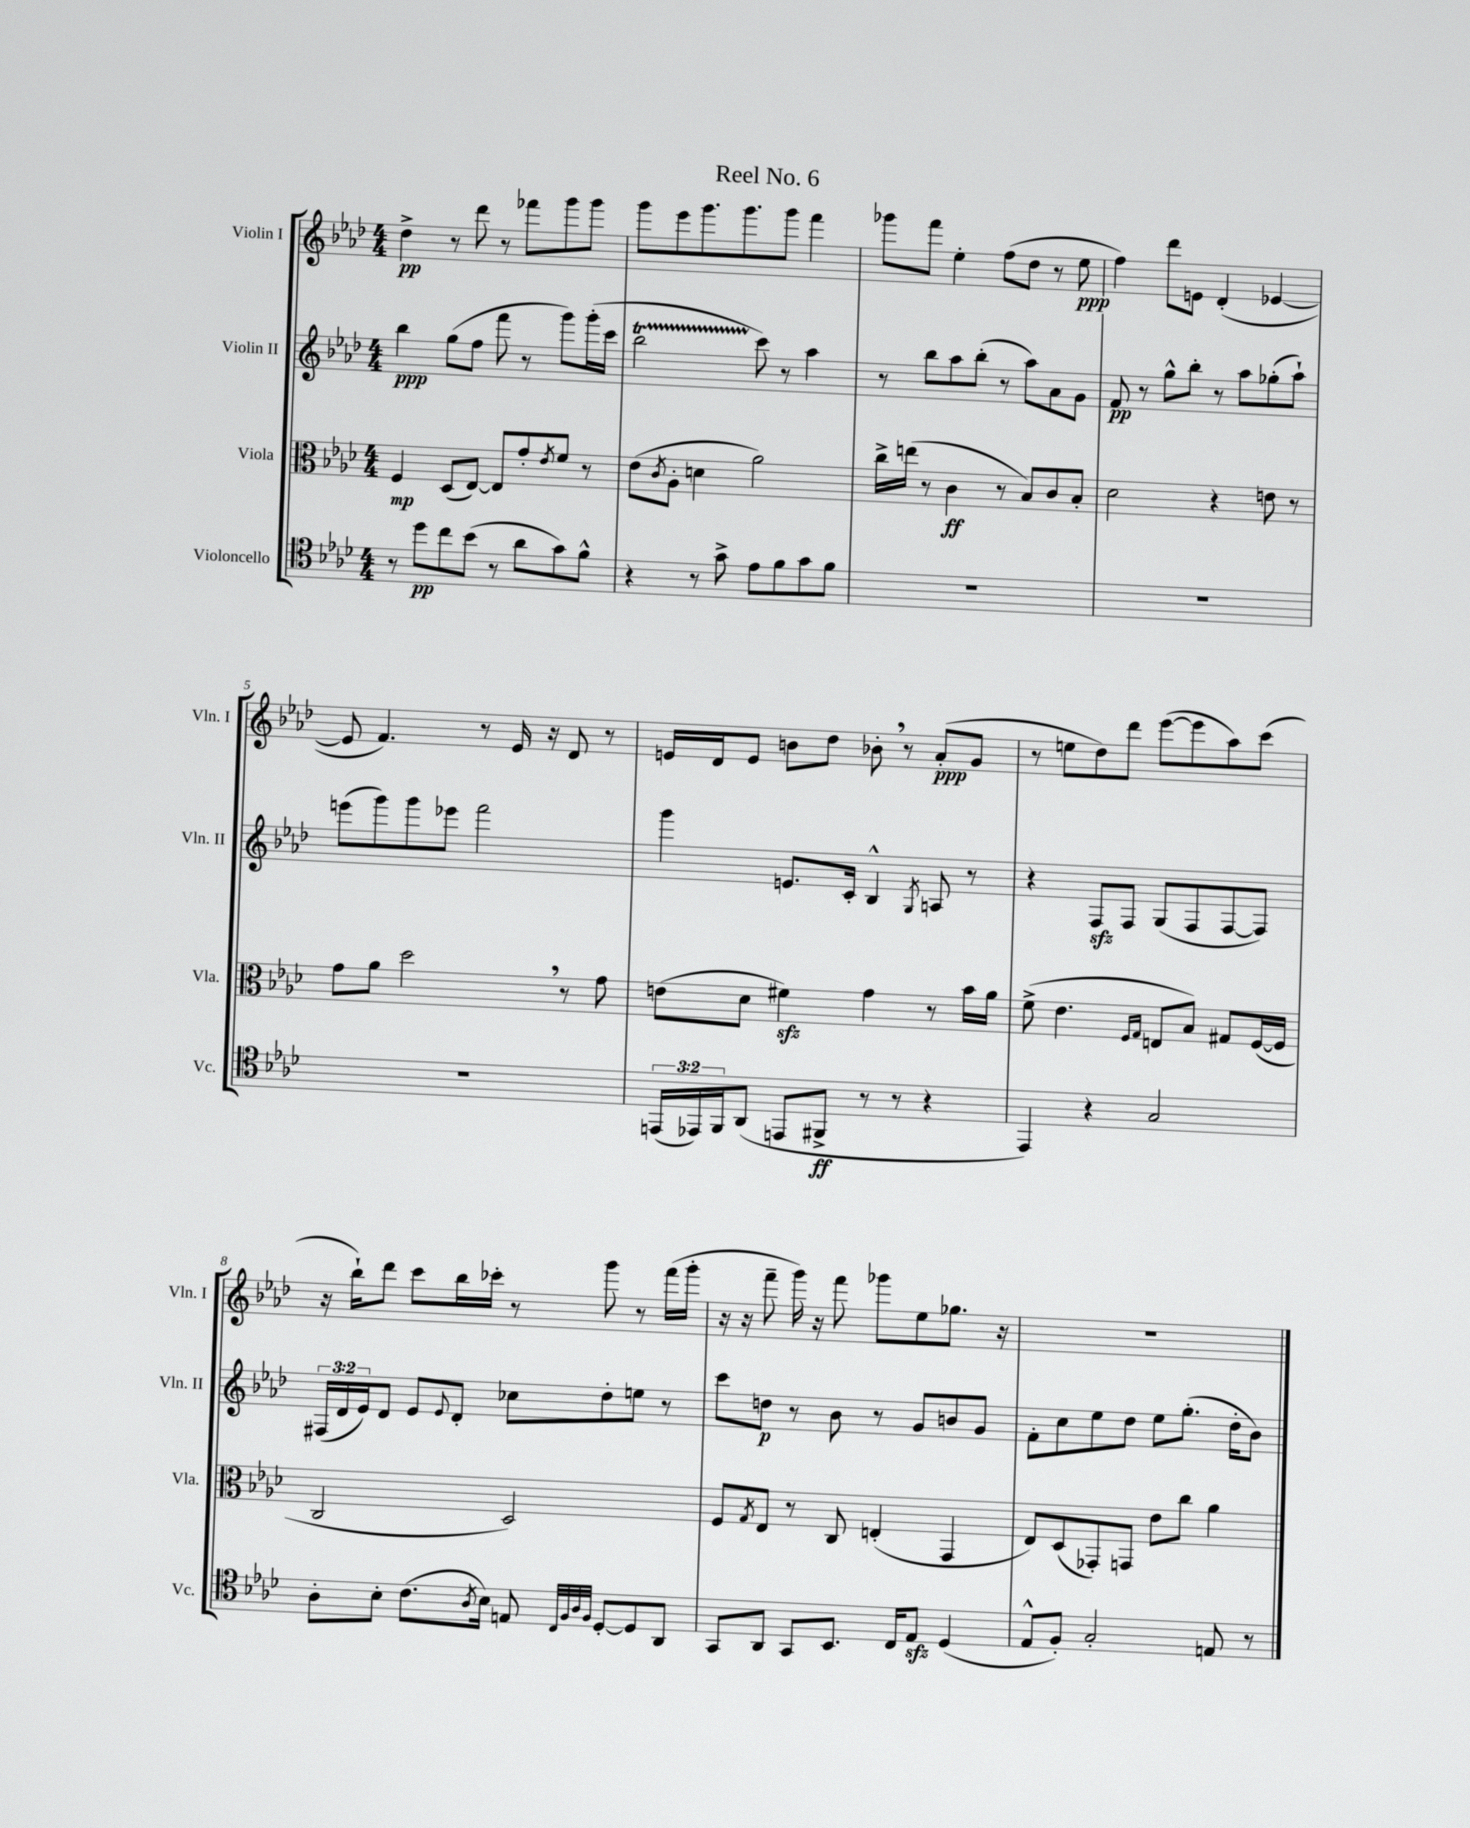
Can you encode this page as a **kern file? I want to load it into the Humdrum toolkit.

**kern	**dynam	**kern	**dynam	**kern	**dynam	**kern	**dynam
*part4	*part4	*part3	*part3	*part2	*part2	*part1	*part1
*staff4	*staff4	*staff3	*staff3	*staff2	*staff2	*staff1	*staff1
*I"Violoncello	*	*I"Viola	*	*I"Violin II	*	*I"Violin I	*
*I'Vc.	*	*I'Vla.	*	*I'Vln. II	*	*I'Vln. I	*
*clefC4	*	*clefC3	*	*clefG2	*	*clefG2	*
*k[b-e-a-d-]	*	*k[b-e-a-d-]	*	*k[b-e-a-d-]	*	*k[b-e-a-d-]	*
*M4/4	*	*M4/4	*	*M4/4	*	*M4/4	*
=1	=1	=1	=1	=1	=1	=1	=1
8r	.	4F/	mp	4bb-\	ppp	4dd-^\	pp
8dd-\L	pp	.	.	.	.	.	.
8cc\	.	(8D-/L	.	(8gg\L	.	8r	.
(8b-\J	.	[8E-/J)	.	8ff\J	.	8ddd-\	.
8r	.	8E-/L]	.	8fff\	.	8r	.
8a-\L	.	8g'/	.	8r	.	8fff-X\L	.
.	.	8qe-/	.	.	.	.	.
8g\)	.	8f/J	.	8ggg\L)	.	8ggg\	.
8f^^\J	.	8r	.	(16ggg'\L	.	8ggg\J	.
.	.	.	.	16ccc\JJ	.	.	.
=2	=2	=2	=2	=2	=2	=2	=2
4r	.	(8e-\L	.	2bb-T\	.	8ggg\L	.
.	.	8qc/	.	.	.	.	.
.	.	8A-'\J	.	.	.	8eee-\	.
8r	.	4dn\	.	.	.	8.ggg\	.
8g^\	.	.	.	.	.	.	.
.	.	.	.	.	.	8.ggg\	.
8e-\L	.	2a-\)	.	8ccc\)	.	.	.
8f\	.	.	.	8r	.	8ggg\J	.
8g\	.	.	.	4aa-\	.	4fff\	.
8f\J	.	.	.	.	.	.	.
=3	=3	=3	=3	=3	=3	=3	=3
1r	.	16cc^\LL	.	8r	.	8ggg-X\L	.
.	.	(16een\JJ	.	.	.	.	.
.	.	8r	.	8bb-\L	.	8fff\J	.
.	.	4c\	ff	8aa-\	.	4ee-'\	.
.	.	.	.	(8bb-'\J	.	.	.
.	.	8r	.	8r	.	(8ff\L	.
.	.	8B-/L)	.	8aa-\L)	.	8dd-\J	.
.	.	8c/	.	8a-\	.	8r	.
.	.	8B-'/J	.	8g\J	.	8ee-\	ppp
=4	=4	=4	=4	=4	=4	=4	=4
1r	.	2d-\	.	8f/	pp	4ff\)	.
.	.	.	.	8r	.	.	.
.	.	.	.	8gg^^\L	.	8ddd-\L	.
.	.	.	.	8bb-'\J	.	8en\J	.
.	.	4r	.	8r	.	(4d-'/	.
.	.	.	.	8aa-\L	.	.	.
.	.	8en\	.	(8gg-X'\	.	[4e-X/	.
.	.	8r	.	8aa-`\J)	.	.	.
!!LO:LB:g=z
=5	=5	=5	=5	=5	=5	=5	=5
1r	.	8g\L	.	(8eeen\L	.	8e-/]	.
.	.	8a-\J	.	8ggg\)	.	4.f/)	.
.	.	2dd-,\	.	8ggg\	.	.	.
.	.	.	.	8eee-X\J	.	.	.
.	.	.	.	2fff\	.	8r	.
.	.	.	.	.	.	16e-/	.
.	.	.	.	.	.	16r	.
.	.	8r	.	.	.	8d-/	.
.	.	8g\	.	.	.	8r	.
=6	=6	=6	=6	=6	=6	=6	=6
(24EEn/LL	.	(8en\L	.	4ggg\	.	16en/LL	.
24EE-X/)	.	.	.	.	.	.	.
.	.	.	.	.	.	16d-/J	.
24FF/J	.	.	.	.	.	.	.
(8AA-/J	.	8d-\J	.	.	.	8e/J	.
8EEn/L	.	4f#Xzz\)	.	8.en/L	.	8bn\L	.
8FF#X^/J	ff	.	.	.	.	8dd-\J	.
.	.	.	.	16c'/Jk	.	.	.
8r	.	4g\	.	4B-^^/	.	8b-X',\	.
8r	.	.	.	.	.	8r	.
.	.	.	.	8qG/	.	.	.
4r	.	8r	.	8An/	.	(8a-'/L	ppp
.	.	16b-\LL	.	8r	.	8g/J	.
.	.	16a-\JJ	.	.	.	.	.
=7	=7	=7	=7	=7	=7	=7	=7
4EE-/)	.	(8f^\	.	4r	.	8r	.
.	.	4.e-\	.	.	.	8een\L	.
4r	.	.	.	8Fzz/L	.	8dd-\)	.
.	.	.	.	8F/J	.	8ddd-\J	.
.	.	16qqF/LL	.	.	.	.	.
.	.	16qqG/JJ	.	.	.	.	.
2G/	.	8En/L	.	(8G/L	.	([8eee-\L	.
.	.	8B-/J)	.	8F/	.	8eee-\]	.
.	.	8G#X/L	.	[8F/	.	8aa-\)	.
.	.	([16F/L	.	8F/J])	.	(8ccc\J	.
.	.	16F/JJ]	.	.	.	.	.
!!LO:LB:g=z
=8	=8	=8	=8	=8	=8	=8	=8
8A-'\L	.	2C/	.	(24F#X/LL	.	16r	.
.	.	.	.	24d-/	.	.	.
.	.	.	.	.	.	16bb-`\KL)	.
.	.	.	.	24e-/J)	.	.	.
8B-'\J	.	.	.	8d-/J	.	8ddd-\J	.
(8.c\L	.	.	.	8e-/L	.	8ccc\L	.
.	.	.	.	8qqe-/	.	.	.
.	.	.	.	8d-'/J	.	16bb-\L	.
8qA-/	.	.	.	.	.	.	.
16B-\Jk)	.	.	.	.	.	16ccc-X'\JJ	.
8En/	.	2D-/)	.	8cc-X\L	.	8r	.
32qqC/LLL	.	.	.	.	.	.	.
32qqF/	.	.	.	.	.	.	.
32qqA-/	.	.	.	.	.	.	.
32qqF/JJJ	.	.	.	.	.	.	.
[8D-'/L	.	.	.	8dd-'\	.	8ggg\	.
8D-/]	.	.	.	8een\J	.	8r	.
8AA-/J	.	.	.	8r	.	(16fff\LL	.
.	.	.	.	.	.	16ggg'\JJ	.
=9	=9	=9	=9	=9	=9	=9	=9
8GG/L	.	8F/L	.	8ccc\L	.	16r	.
.	.	.	.	.	.	16r	.
.	.	8qG/	.	.	.	.	.
8AA-/J	.	8E-/J	.	8ddn\J	p	8fff~\	.
8GG/L	.	8r	.	8r	.	16ggg\)	.
.	.	.	.	.	.	16r	.
8.BB-/J	.	8C/	.	8b-\	.	8fff\	.
.	.	(4En'/	.	8r	.	8ggg-X\L	.
16C/KL	.	.	.	.	.	.	.
8E-zz/J	.	.	.	8g/L	.	8ee-\	.
(4D-/	.	4GG/	.	8bn/	.	8.gg-X\J	.
.	.	.	.	8g/J	.	.	.
.	.	.	.	.	.	16r	.
=10	=10	=10	=10	=10	=10	=10	=10
8E-^^/L	.	8E-/L)	.	8f'\L	.	1r	.
8F'/J)	.	(8D-/	.	8cc\	.	.	.
2G'/	.	8GG-X'/)	.	8ee-\	.	.	.
.	.	8GGn/J	.	8dd-\J	.	.	.
.	.	8e-\L	.	8ee-\L	.	.	.
.	.	8cc\J	.	(8.gg'\J	.	.	.
8En/	.	4a-\	.	.	.	.	.
.	.	.	.	16dd-'\KL	.	.	.
8r	.	.	.	8b-\J)	.	.	.
==	==	==	==	==	==	==	==
*-	*-	*-	*-	*-	*-	*-	*-
